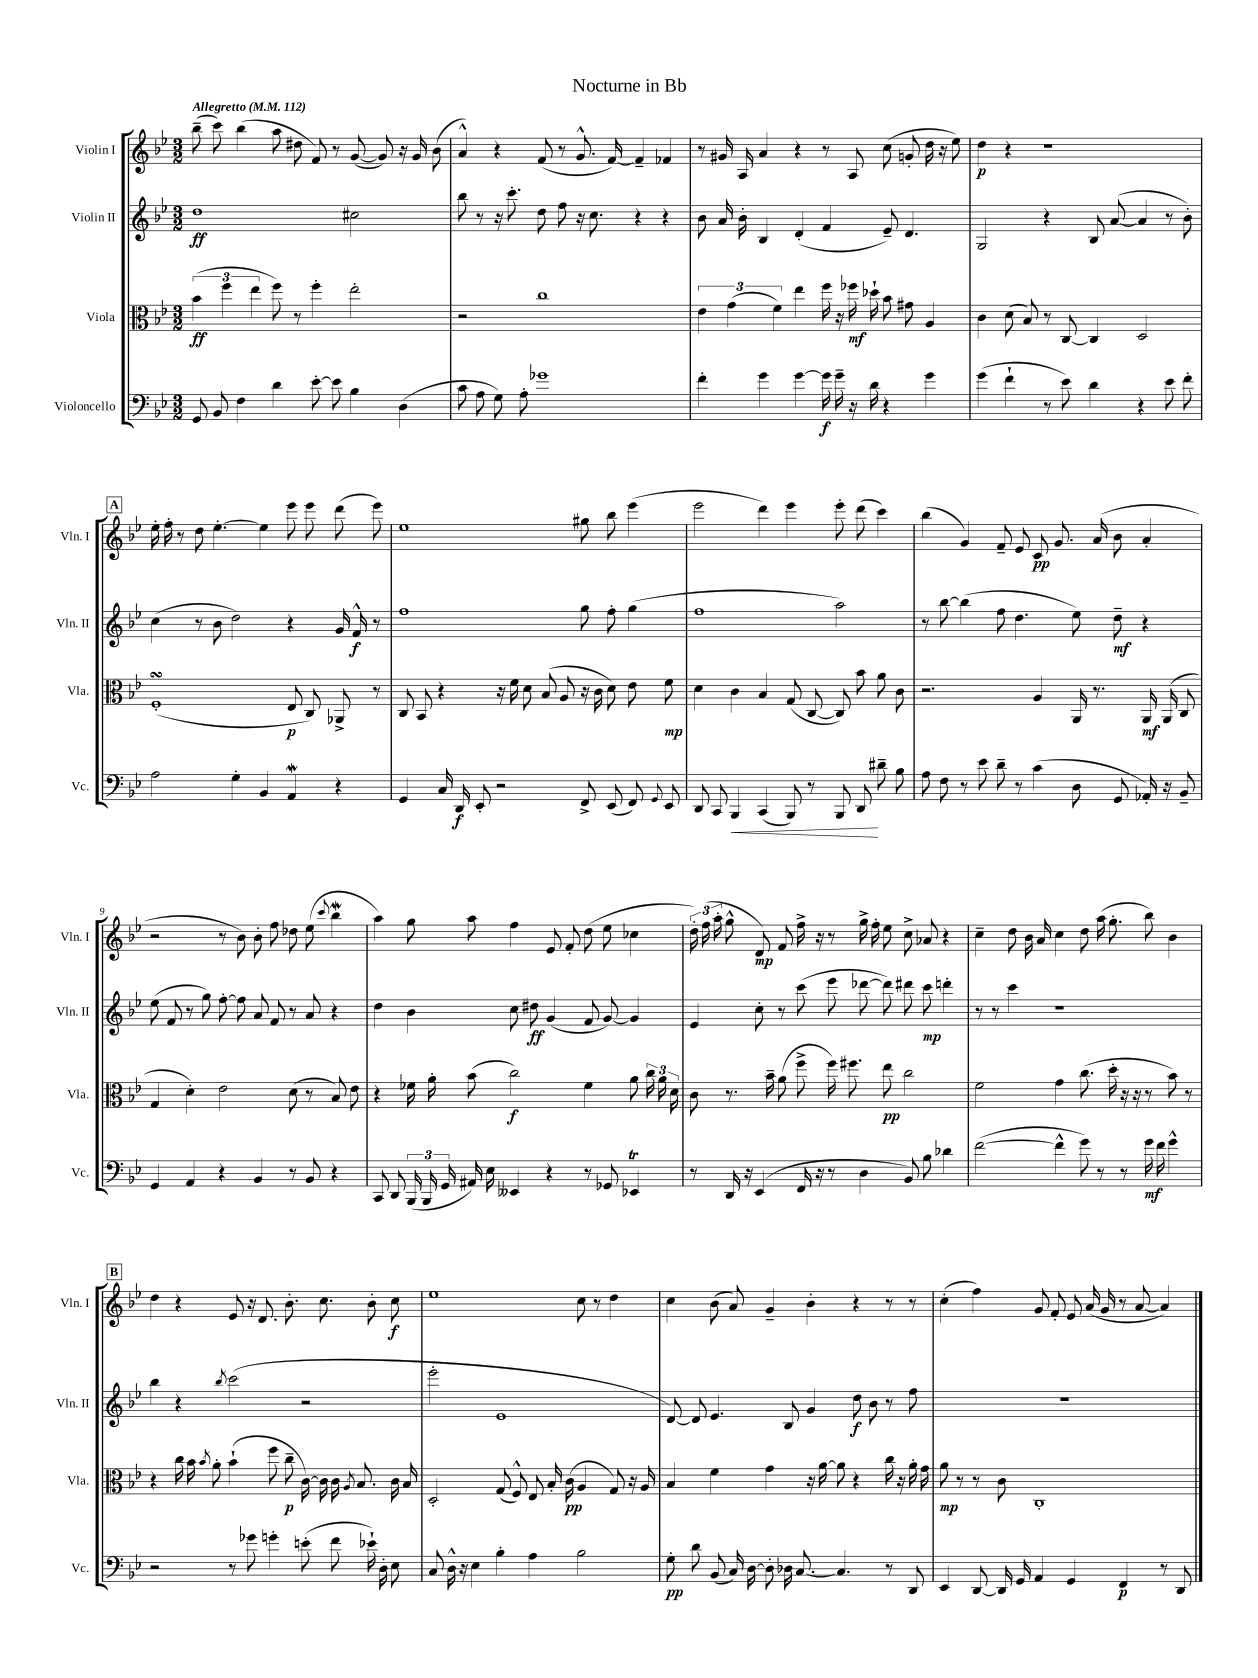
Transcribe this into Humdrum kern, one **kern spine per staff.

**kern	**kern	**kern	**kern
*staff4	*staff3	*staff2	*staff1
*clefF4	*clefC3	*clefG2	*clefG2
*k[b-e-]	*k[b-e-]	*k[b-e-]	*k[b-e-]
*M3/2	*M3/2	*M3/2	*M3/2
*MM112	*MM112	*MM112	*MM112
8GG	(6b-	1dd	(8bb-~
8BB-	.	.	8ccc)
.	6ff	.	.
4F	.	.	(4bb-
.	6ee-	.	.
4d	8ff)	.	8aa
.	8r	.	8dd#
[8e-'	4ff'	.	8f)
8e-]	.	.	8r
4B-	2ee-'	2cc#	([8g
.	.	.	8g])
(4D	.	.	16r
.	.	.	16g
.	.	.	(8b-
=	=	=	=
8c	2r	8bb-	4a^^)
8A	.	8r	.
8G)	.	16r	4r
.	.	8.ccc'	.
8A'	.	.	.
1g-	1cc	8dd	(8f
.	.	8ff	8r
.	.	16r	8.g^^
.	.	8.cc	.
.	.	.	[16f)
.	.	4r	4f~]
.	.	4r	4f-
=	=	=	=
4f'	6e-	8b-	8r
.	.	16a	16g#
.	(6g	.	.
.	.	16b-'	16A
4g	.	4B-	4a
.	6f)	.	.
[4g	4ee-	(4d'	4r
16g]	16ff	4f	8r
16g~	16r	.	.
16r	16ff-	.	8A
16d	16dd-`	.	.
4r	8b-	8e-~)	(8cc
.	8g#	4.d	8g'
4g	4A	.	16dd
.	.	.	16r
.	.	.	8ee-)
=	=	=	=
(4g	4c	2G	4dd
4f`	(8d	.	4r
.	8B-)	.	.
8r	8r	4r	1r
8e-)	[8C	.	.
4d	4C]	8B-	.
.	.	([8a	.
4r	2D	4a]	.
8e-	.	8r	.
8f'	.	8b-')	.
=	=	=	=
2A	(1F'	(4cc	16ee-'
.	.	.	16ff'
.	.	.	8r
.	.	8r	8dd
.	.	8b-	[4.ee-'
4G'	.	2dd)	.
4BB-	.	.	4ee-]
4AA	8E-	4r	8eee-
.	8C)	.	8eee-
4r	8AA-^	16g	(8ddd
.	.	16f^^	.
.	8r	8r	8eee-)
=	=	=	=
4GG	8C	1ff	1ee-
.	8BB-	.	.
16C	4r	.	.
16DD	.	.	.
8EE-'	.	.	.
2r	16r	.	.
.	16f	.	.
.	8d	.	.
.	(8B-	.	.
.	8A	.	.
8FF^	16r	8gg	8gg#
.	16c	.	.
(8EE-	8d)	8ff'	8bb-
8FF)	8e-	(4gg	(4eee-
8qqGG	.	.	.
8EE-	8f	.	.
=	=	=	=
8DD	4d	1ff	2eee-
8CC	.	.	.
4BBB-	4c	.	.
(4CC	4B-	.	4ddd)
8BBB-)	(8G	.	4eee-
8r	[8C	.	.
8BBB-	8C])	2aa)	8eee-'
8DD	8b-	.	(8ddd
8d#~	8a	.	4ccc)
8B-	8c	.	.
=	=	=	=
8A	2.r	8r	(4bb-
8F	.	[8bb-	.
8r	.	(4bb-]	4g)
8e-	.	.	.
8d~	.	8ff	8f~
8r	.	4.dd	8e-
(4c	4A	.	8c
.	.	.	8.g
8D	16AA	8ee-)	.
.	8.r	.	(16a
8GG	.	8dd~	8b-
16AA-')	16AA	4r	4a'
16r	(16AA	.	.
8BB-~	8C	.	.
=	=	=	=
4GG	4G	(8ee-	2r
.	.	8f	.
4AA	4d')	8r	.
.	.	8gg)	.
4r	2e-	[8ff'	8r
.	.	8ff]	8b-)
4BB-	.	8a	8b-'
.	.	8f	8ff
8r	(8d	8r	8dd-
8BB-	8r	8a	(8ee-
.	.	.	8qqccc
4r	8B-)	4r	4bb-
.	8e-	.	.
=	=	=	=
8CC	4r	4dd	4aa)
8DD	.	.	.
(24BBB-	16f-	4b-	8gg
24BBB-	.	.	.
.	16a'	.	.
24GG	.	.	.
16AA#)	(8b-	.	8aa
16E-	.	.	.
4EE--	2cc)	8cc	4ff
.	.	8dd#	.
4r	.	(4g	8e-
.	.	.	8f'
8r	4f-	8f	(8dd
8GG-	.	[8g)	8ee-
4EE-	8a	4g]	4cc-
.	24cc	.	.
.	24a	.	.
.	24d	.	.
=	=	=	=
8r	8c	4e-	24dd')
.	.	.	(24ff
.	.	.	24aa'
16DD	8.r	.	8gg^^
16r	.	.	.
(4EE-	.	8cc'	8d)
.	16b-~	.	.
.	(8a	8r	8f
16FF	8ff^	(8ccc	16ff^
16r	.	.	16r
8r	16ff)	8eee-	8r
.	8.ff#	.	.
4D	.	[8ddd-	16gg^
.	.	.	16ff'
.	8ee-	8ddd-])	8ee-
8BB-)	2cc	8ddd#	8cc^
8B-	.	8ccc	8a-
4d-	.	4ddd'	4r
=	=	=	=
([2f	2f	8r	4cc~
.	.	8r	.
.	.	4ccc	8dd
.	.	.	16b-
.	.	.	16a
4f^^]	4g	1r	4cc
8g)	(8.cc	.	8dd
8r	.	.	(16aa
.	16dd'	.	8.gg'
8r	16r	.	.
.	16r	.	.
16g	8r	.	8bb-)
16f	.	.	.
4g^^	8b-)	.	4b-
.	8r	.	.
=	=	=	=
2r	4r	4bb-	4dd
.	16cc	4r	4r
.	16b-	.	.
.	8qb-	.	.
.	8a'	.	.
.	.	8qbb-	.
8r	(4b-`	(2ccc	8e-
8g-	.	.	16r
.	.	.	8.d
4g'	8ff	.	.
.	8cc~	.	8.b-'
(8e'	[16c)	2r	.
.	16c]	.	8.cc
8f	16c	.	.
.	8qA	.	.
.	8.B-	.	.
16e-`)	.	.	8b-'
16D'	.	.	.
8E-	16c	.	8cc
.	16B-	.	.
=	=	=	=
8C	2D'	2eee-'	1ee-
16D^^	.	.	.
16r	.	.	.
4E-	.	.	.
4B-'	(8G	1e-	.
.	8F^^)	.	.
4A	8E-	.	.
.	16B-'	.	.
.	(16c	.	.
2B-	4A	.	8cc
.	.	.	8r
.	8G)	.	4dd
.	16r	.	.
.	16A	.	.
=	=	=	=
8G'	4B-	[8d)	4cc
8d	.	8d]	.
(8BB-	4f	4.e-	(8b-
16C)	.	.	8a)
[16D	.	.	.
8D']	4g	.	4g~
16D-	.	8B-	.
[8.C	.	.	.
.	16r	4g	4b-'
.	[16a	.	.
4.C]	8a]	.	.
.	4r	8dd	4r
.	.	8b-	.
8r	16cc	8r	8r
.	16r	.	.
8DD	16a'	8ff	8r
.	16g	.	.
=	=	=	=
4EE-	8a	1.r	(4cc'
.	8r	.	.
[8DD	8r	.	4ff)
16DD]	8c	.	.
16GG	.	.	.
4AA	1C'	.	8g
.	.	.	8f'
4GG	.	.	8e-
.	.	.	(16a
.	.	.	16g
4FF	.	.	8r
.	.	.	[8a
8r	.	.	4a])
8DD	.	.	.
==	==	==	==
*-	*-	*-	*-
